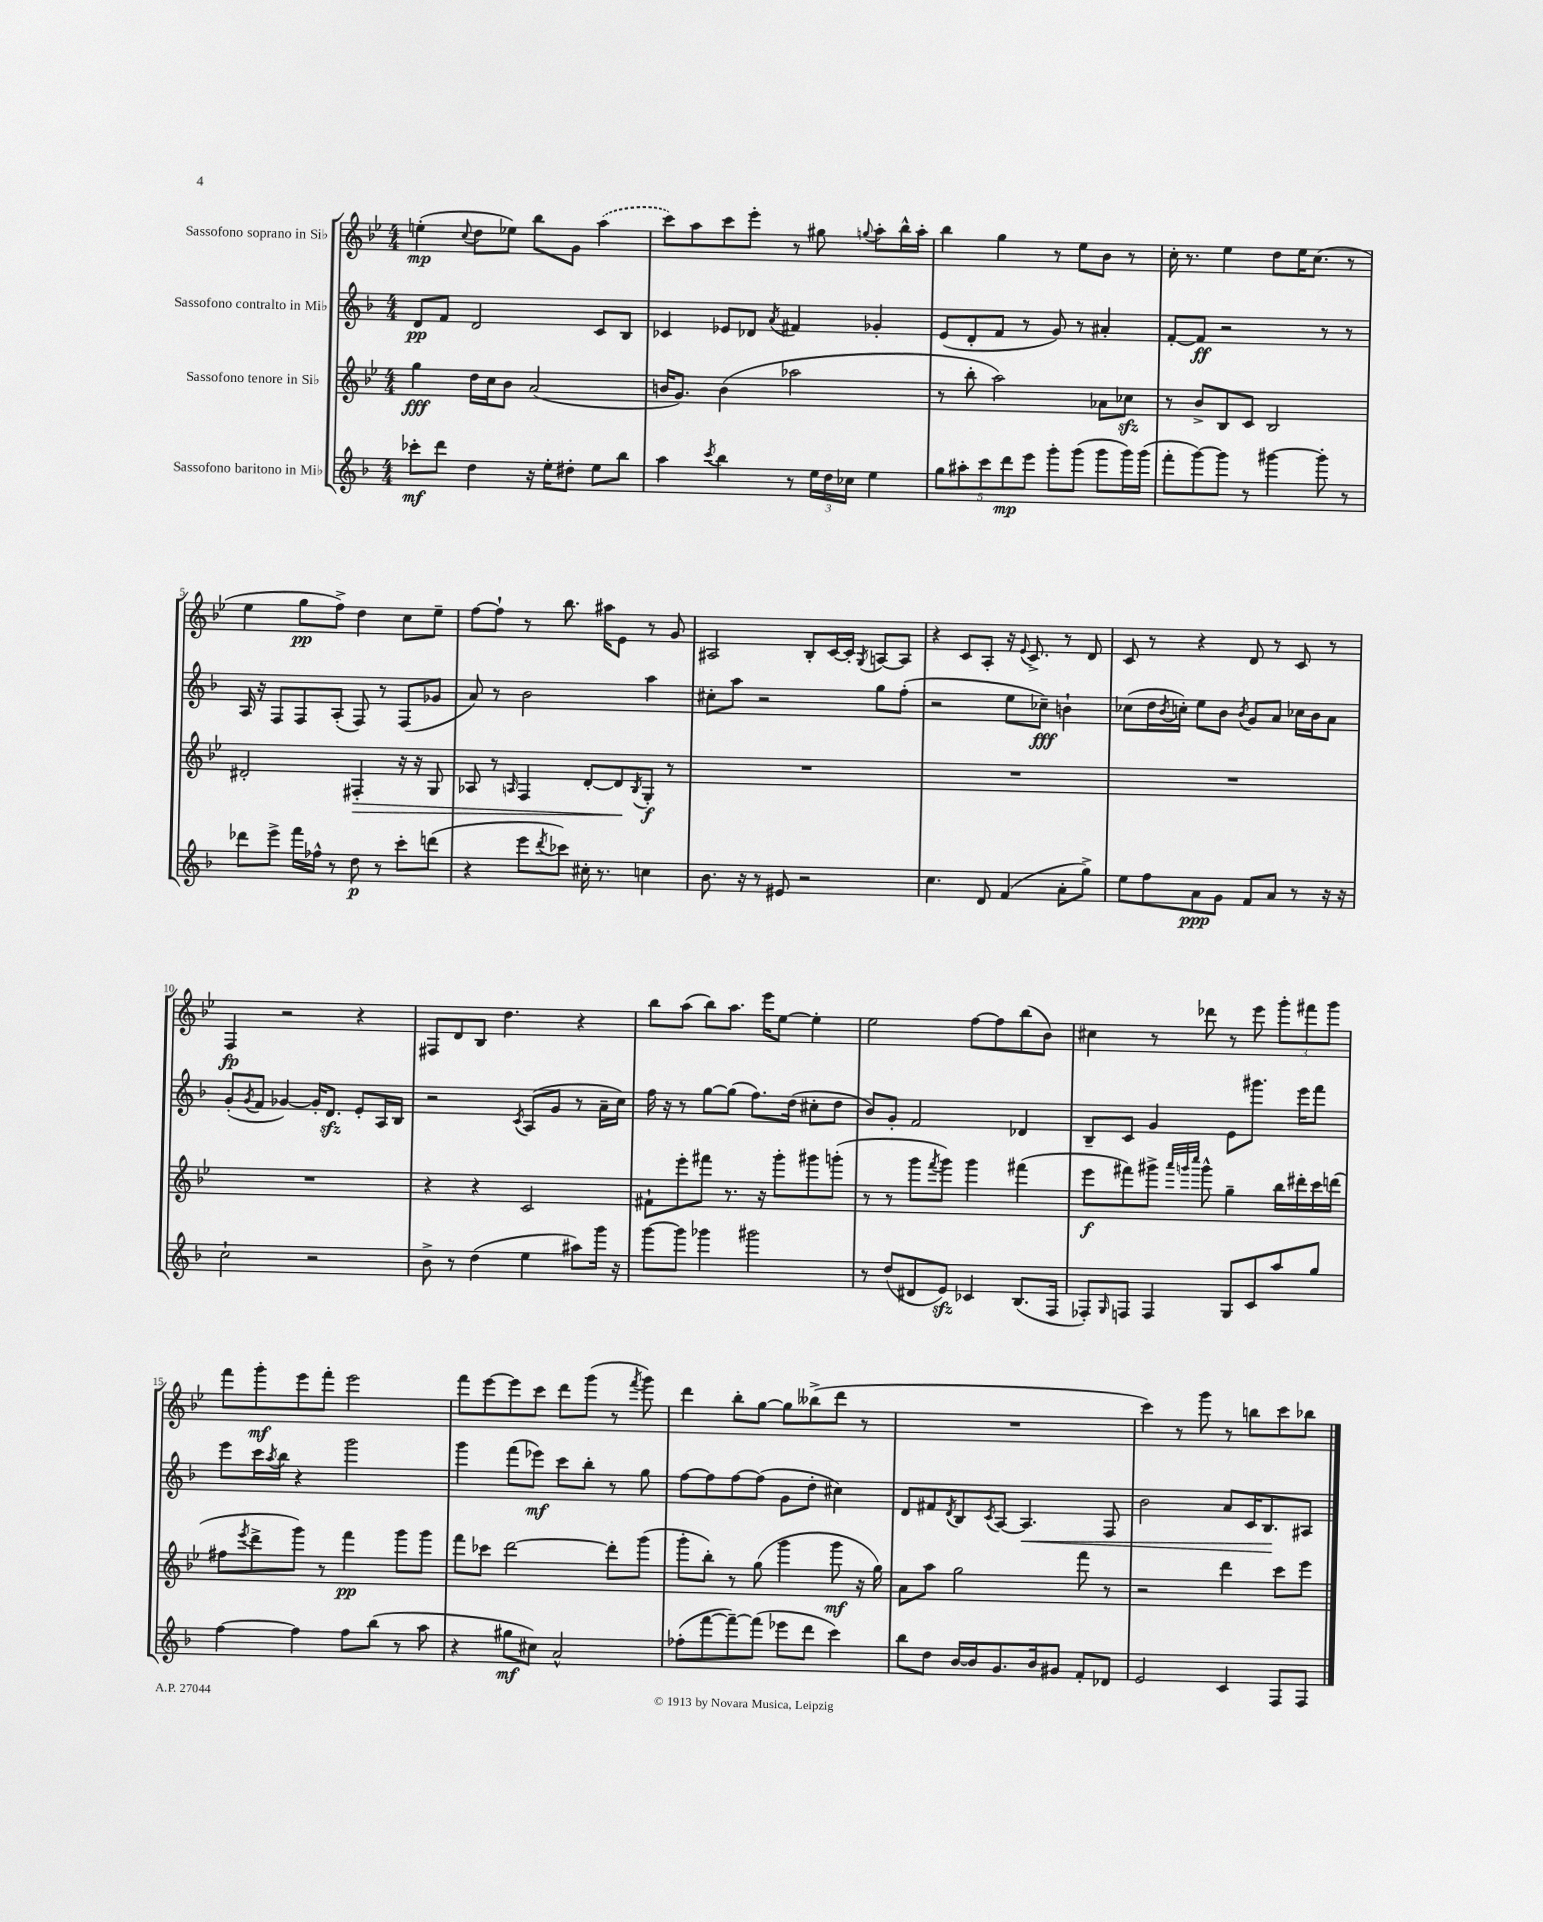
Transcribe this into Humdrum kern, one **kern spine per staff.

**kern	**dynam	**kern	**dynam	**kern	**dynam	**kern	**dynam
*part4	*part4	*part3	*part3	*part2	*part2	*part1	*part1
*staff4	*staff4	*staff3	*staff3	*staff2	*staff2	*staff1	*staff1
*I"Sassofono baritono in Mi♭	*	*I"Sassofono tenore in Si♭	*	*I"Sassofono contralto in Mi♭	*	*I"Sassofono soprano in Si♭	*
*clefG2	*	*clefG2	*	*clefG2	*	*clefG2	*
*k[b-]	*	*k[b-e-]	*	*k[b-]	*	*k[b-e-]	*
*M4/4	*	*M4/4	*	*M4/4	*	*M4/4	*
=1	=1	=1	=1	=1	=1	=1	=1
8ccc-X'\L	mf	4gg\	fff	8d/L	pp	(4een'\	mp
8ddd\J	.	.	.	8f/J	.	.	.
.	.	.	.	.	.	8qqcc/	.
4dd\	.	16dd\LL	.	2d/	.	8dd\L	.
.	.	16cc\J	.	.	.	.	.
.	.	8b-\J	.	.	.	8ee-X\J)	.
16r	.	(2a/	.	.	.	8bb-\L	.
16ee'\KL	.	.	.	.	.	.	.
8dd#X'\J	.	.	.	.	.	8g\J	.
8ee\L	.	.	.	8c/L	.	(4aa\	.
8bb-\J	.	.	.	8B-/J	.	.	.
=2	=2	=2	=2	=2	=2	=2	=2
4aa\	.	16bn/KL	.	4c-X/	.	8ccc\L)	.
.	.	8.g/J)	.	.	.	.	.
.	.	.	.	.	.	8aa\	.
8qccc/	.	.	.	.	.	.	.
4bb-\	.	(4b\	.	8e-X/L	.	8ccc\	.
.	.	.	.	8d-X/J	.	8eee-'\J	.
.	.	.	.	8qa/	.	.	.
8r	.	2aa-X\	.	4f#X/	.	8r	.
24ee\LL	.	.	.	.	.	8gg#X\	.
24dd\	.	.	.	.	.	.	.
24cc-X\JJ	.	.	.	.	.	.	.
.	.	.	.	.	.	8qqggn/	.
4ee\	.	.	.	4g-X'/	.	8aa'\L	.
.	.	.	.	.	.	16bb-^^\L	.
.	.	.	.	.	.	16aa'\JJ	.
=3	=3	=3	=3	=3	=3	=3	=3
10gg\L	.	8r	.	(8e/L	.	4bb-\	.
10aa#X'\	.	.	.	.	.	.	.
.	.	8bb-'\	.	8d'/	.	.	.
10ccc\	.	.	.	.	.	.	.
.	.	2aa\)	.	8f/J	.	4gg\	.
10ddd\	mp	.	.	.	.	.	.
.	.	.	.	8r	.	.	.
10eee\J	.	.	.	.	.	.	.
8ggg'\L	.	.	.	8g/)	.	8r	.
(8ggg\J	.	.	.	8r	.	8ee-\L	.
8ggg\L	.	8a-X\L	.	4a#X'/	.	8b-\J	.
16ggg\L)	.	8cc-Xzz\J	.	.	.	8r	.
(16ggg\JJ	.	.	.	.	.	.	.
=4	=4	=4	=4	=4	=4	=4	=4
8fff'\L	.	8r	.	[8f'/L	.	16cc'\	.
.	.	.	.	.	.	8.r	.
[8ggg\)	.	8b-^/L	.	8f/J]	ff	.	.
8ggg\J]	.	8B-/	.	2r	.	4ee-\	.
8r	.	8c/J	.	.	.	.	.
[4ggg#X\	.	2B-/	.	.	.	8dd\L	.
.	.	.	.	.	.	16ee-\K	.
.	.	.	.	.	.	(8.cc\J	.
8ggg#'\]	.	.	.	8r	.	.	.
8r	.	.	.	8r	.	8r	.
!!LO:LB:g=z
=5	=5	=5	=5	=5	=5	=5	=5
8ddd-X\L	.	2d#X'/	.	16A/	.	4ee-\	.
.	.	.	.	16r	.	.	.
8eee^\J	.	.	.	8F/L	.	.	.
16fff\LL	.	.	.	8F/	.	8gg\L	pp
16ff-X^^\JJ	.	.	.	.	.	.	.
8r	.	.	.	(8A'/J	.	8ff^\J)	.
!	!	!	!LO:HP:b	!	!	!	!
8dd\	p	4F#X'/	>	8F/)	.	4dd\	.
8r	.	.	.	8r	.	.	.
8ccc'\L	.	16r	.	(8F/L	.	8cc\L	.
.	.	16r	.	.	.	.	.
(8dddn\J	.	8G/	.	8g-X/J	.	8ee-~\J	.
=6	=6	=6	=6	=6	=6	=6	=6
4r	.	8A-X/	.	8a/)	.	[8ff\L	.
.	.	8r	.	8r	.	8ff`\J]	.
.	.	16qqAn/	.	.	.	.	.
8eee\L	.	4F/	.	2b-\	.	8r	.
8qddd/	.	.	.	.	.	.	.
8ccc-X\J)	.	.	.	.	.	8.bb-\	.
16cc#X'\	.	[8d'/L	.	.	.	.	.
8.r	.	.	.	.	.	16aa#X\KL	.
.	.	8d/]	.	.	.	8e-\J	.
.	.	8qB-/	.	.	.	.	.
4ccn\	.	8G'/J	] f	4aa\	.	8r	.
.	.	8r	.	.	.	8g/	.
=7	=7	=7	=7	=7	=7	=7	=7
8.b-\	.	1r	.	8cc#X'\L	.	2A#X/	.
.	.	.	.	8aa\J	.	.	.
16r	.	.	.	.	.	.	.
8r	.	.	.	2r	.	.	.
8e#X/	.	.	.	.	.	.	.
2r	.	.	.	.	.	8B-'/L	.
.	.	.	.	.	.	[16c/L	.
.	.	.	.	.	.	16c'/JJ]	.
.	.	.	.	.	.	8qG/	.
.	.	.	.	8gg\L	.	[8An/L	.
.	.	.	.	(8ff'\J	.	8A/J]	.
=8	=8	=8	=8	=8	=8	=8	=8
4.cc\	.	1r	.	2r	.	4r	.
.	.	.	.	.	.	8c/L	.
8d/	.	.	.	.	.	8A'/J	.
(4f/	.	.	.	8ee\L	.	16r	.
.	.	.	.	.	.	8qqe-/	.
.	.	.	.	.	.	8.c^/	.
.	.	.	.	8cc-X~\J)	fff	.	.
8a'\L	.	.	.	4bn`\	.	8r	.
8gg^\J)	.	.	.	.	.	8d/	.
=9	=9	=9	=9	=9	=9	=9	=9
8ee\L	.	1r	.	(8cc-X\L	.	8c/	.
8ff\	.	.	.	16dd\L	.	8r	.
.	.	.	.	8qb-/	.	.	.
.	.	.	.	16ccn'\JJ)	.	.	.
8a\	ppp	.	.	8ee\L	.	4r	.
8g\J	.	.	.	8b-\J	.	.	.
.	.	.	.	8qb-/	.	.	.
8f/L	.	.	.	8g/L	.	8d/	.
8a/J	.	.	.	8a/J	.	8r	.
8r	.	.	.	16cc-X\LL	.	8c/	.
.	.	.	.	16b-\J	.	.	.
16r	.	.	.	8a\J	.	8r	.
16r	.	.	.	.	.	.	.
!!LO:LB:g=z
=10	=10	=10	=10	=10	=10	=10	=10
2cc`\	.	1r	.	(8g'/L	.	4F/	fp
.	.	.	.	8qg/	.	.	.
.	.	.	.	8f/J	.	.	.
.	.	.	.	[4g-X/)	.	2r	.
2r	.	.	.	16g-'/KL]	.	.	.
.	.	.	.	8.dzz/J	.	.	.
.	.	.	.	8e'/L	.	4r	.
.	.	.	.	16A/L	.	.	.
.	.	.	.	16B-/JJ	.	.	.
=11	=11	=11	=11	=11	=11	=11	=11
8b-^\	.	4r	.	2r	.	8F#X/L	.
8r	.	.	.	.	.	8d/	.
(4dd\	.	4r	.	.	.	8B-/J	.
.	.	.	.	.	.	4.dd\	.
.	.	.	.	8qc/	.	.	.
4ee\	.	2c/	.	(8A/L	.	.	.
.	.	.	.	8g/J	.	.	.
8aa#X\L)	.	.	.	8r	.	4r	.
16ggg\Jk	.	.	.	16a~\LL	.	.	.
16r	.	.	.	16cc\JJ)	.	.	.
=12	=12	=12	=12	=12	=12	=12	=12
[8ggg\L	.	8f#X`\L	.	16ff\	.	8bb-\L	.
.	.	.	.	16r	.	.	.
8ggg\J]	.	8eee-'\	.	8r	.	(8aa\J	.
4ggg-X\	.	8fff#X\J	.	[8gg\L	.	8bb-\L)	.
.	.	8.r	.	(8gg\J]	.	8.aa\J	.
2ggg#X\	.	.	.	8.ff\L)	.	.	.
.	.	16r	.	.	.	16eee-\KL	.
.	.	8ggg'\L	.	.	.	[8ee-\J	.
.	.	.	.	(16dd\Jk	.	.	.
.	.	8ggg#X\	.	8cc#X'\L	.	4ee-'\]	.
.	.	(8gggn'\J	.	8dd\J	.	.	.
=13	=13	=13	=13	=13	=13	=13	=13
8r	.	8r	.	8b-/L)	.	2ee-\	.
(8dd/L	.	8r	.	8g'/J	.	.	.
8d#X/	.	8ggg\L	.	2f/	.	.	.
.	.	8qfff/	.	.	.	.	.
8ezz/J)	.	8ggg\J)	.	.	.	.	.
4c-X/	.	4ggg\	.	.	.	[8ff\L	.
.	.	.	.	.	.	8ff\]	.
(8.B-/L	.	(4fff#X\	.	4d-X/	.	(8bb-\	.
.	.	.	.	.	.	8b-\J)	.
16F/Jk	.	.	.	.	.	.	.
=14	=14	=14	=14	=14	=14	=14	=14
8F-X'/L)	.	8eee-\L	f	8B-~/L	.	4cc#X\	.
16qqG/	.	.	.	.	.	.	.
8Fn/J	.	8fff#X\)	.	8c/J	.	.	.
4F/	.	8ggg#X^\J	.	4g/	.	8r	.
.	.	32qqaaa/LLL	.	.	.	.	.
.	.	32qqgggn/	.	.	.	.	.
.	.	32qqcccc/JJJ	.	.	.	.	.
.	.	8ggg^^\	.	.	.	8ddd-X\	.
8G/L	.	4gg~\	.	8e\L	.	8r	.
8c/	.	.	.	8.ggg#X\J	.	8eee-\	.
8aa/	.	16bb-\LL	.	.	.	12ggg'\L	.
.	.	16ddd#X'\	.	16eee\KL	.	.	.
.	.	.	.	.	.	12fff#X\	.
8gg/J	.	16ccc\	.	8fff\J	.	.	.
.	.	.	.	.	.	12ggg\J	.
.	.	(16dddn\JJ	.	.	.	.	.
!!LO:LB:g=z
=15	=15	=15	=15	=15	=15	=15	=15
[4ff\	.	8ff#X\L	.	8eee\L	.	8fff\L	.
.	.	8qeee-/	.	.	.	.	.
.	.	8ddd^\	.	16ccc\L	.	8ggg'\	mf
.	.	.	.	8qaa/	.	.	.
.	.	.	.	16bb-\JJ	.	.	.
4ff\]	.	8ggg\J)	.	4r	.	8eee-\	.
.	.	8r	.	.	.	8fff'\J	.
8ff\L	.	4fff\	pp	2ggg\	.	2eee-\	.
(8bb-\J	.	.	.	.	.	.	.
8r	.	8ggg\L	.	.	.	.	.
8aa\	.	8ggg\J	.	.	.	.	.
=16	=16	=16	=16	=16	=16	=16	=16
4r	.	8fff\L	.	4ggg\	.	8fff\L	.
.	.	8ccc-X\J	.	.	.	[8eee-\	.
8gg#X\L	mf	[2ddd\	.	(8fff\L	.	8eee-\]	.
8cc#X\J)	.	.	.	8eee-X\J)	mf	8ccc\J	.
2a^^/	.	.	.	8ccc\L	.	8ddd\L	.
.	.	.	.	8bb-'\J	.	(8ggg\J	.
.	.	8ddd'\L]	.	8r	.	8r	.
.	.	.	.	.	.	8qfff/	.
.	.	(8ggg\J	.	8gg\	.	8ggg\)	.
=17	=17	=17	=17	=17	=17	=17	=17
(8ff-X'\L	.	8ggg'\L	.	[8ff\L	.	4ddd\	.
[8fff\	.	8bb-'\J)	.	8ff\]	.	.	.
8fff~\_)	.	8r	.	[8ff\	.	8bb-'\L	.
(8fff\J]	.	(8gg\	.	(8ff\J]	.	[8gg\J	.
8eee-X\L	.	4ggg\	.	8g\L	.	8gg\L]	.
8ddd\J	.	.	.	8dd'\J	.	(8bb--X^\	.
4ccc\)	.	8ggg\	mf	4cc#X\)	.	8ddd\J	.
.	.	16r	.	.	.	8r	.
.	.	16gg\)	.	.	.	.	.
=18	=18	=18	=18	=18	=18	=18	=18
8bb-\L	.	8a\L	.	8d/L	.	1r	.
8dd\J	.	8aa\J	.	8f#X/	.	.	.
.	.	.	.	8qd/	.	.	.
[16b-/LL	.	2gg\	.	8B-/	.	.	.
16b-/J]	.	.	.	.	.	.	.
.	.	.	.	8qc/	.	.	.
8.g/	.	.	.	[8A/J	.	.	.
!	!	!	!	!	!LO:HP:b	!	!
.	.	.	.	4.A/]	<	.	.
16b-/k	.	.	.	.	.	.	.
8g#X/J	.	.	.	.	.	.	.
8f'/L	.	8fff\	.	.	.	.	.
8d-X/J	.	8r	.	8F/	.	.	.
=19	=19	=19	=19	=19	=19	=19	=19
2e/	.	2r	.	2b-\	.	4ccc\)	.
.	.	.	.	.	.	8r	.
.	.	.	.	.	.	8ggg\	.
4c/	.	4ddd\	.	8a/L	.	8r	.
.	.	.	.	16c/K	.	8bbn\L	.
.	.	.	.	8.B-/	.	.	.
8F/L	.	8ccc\L	.	.	.	8ccc\	.
8F/J	.	8eee-\J	.	8A#X/J	[	8bb-X\J	.
==	==	==	==	==	==	==	==
*-	*-	*-	*-	*-	*-	*-	*-
